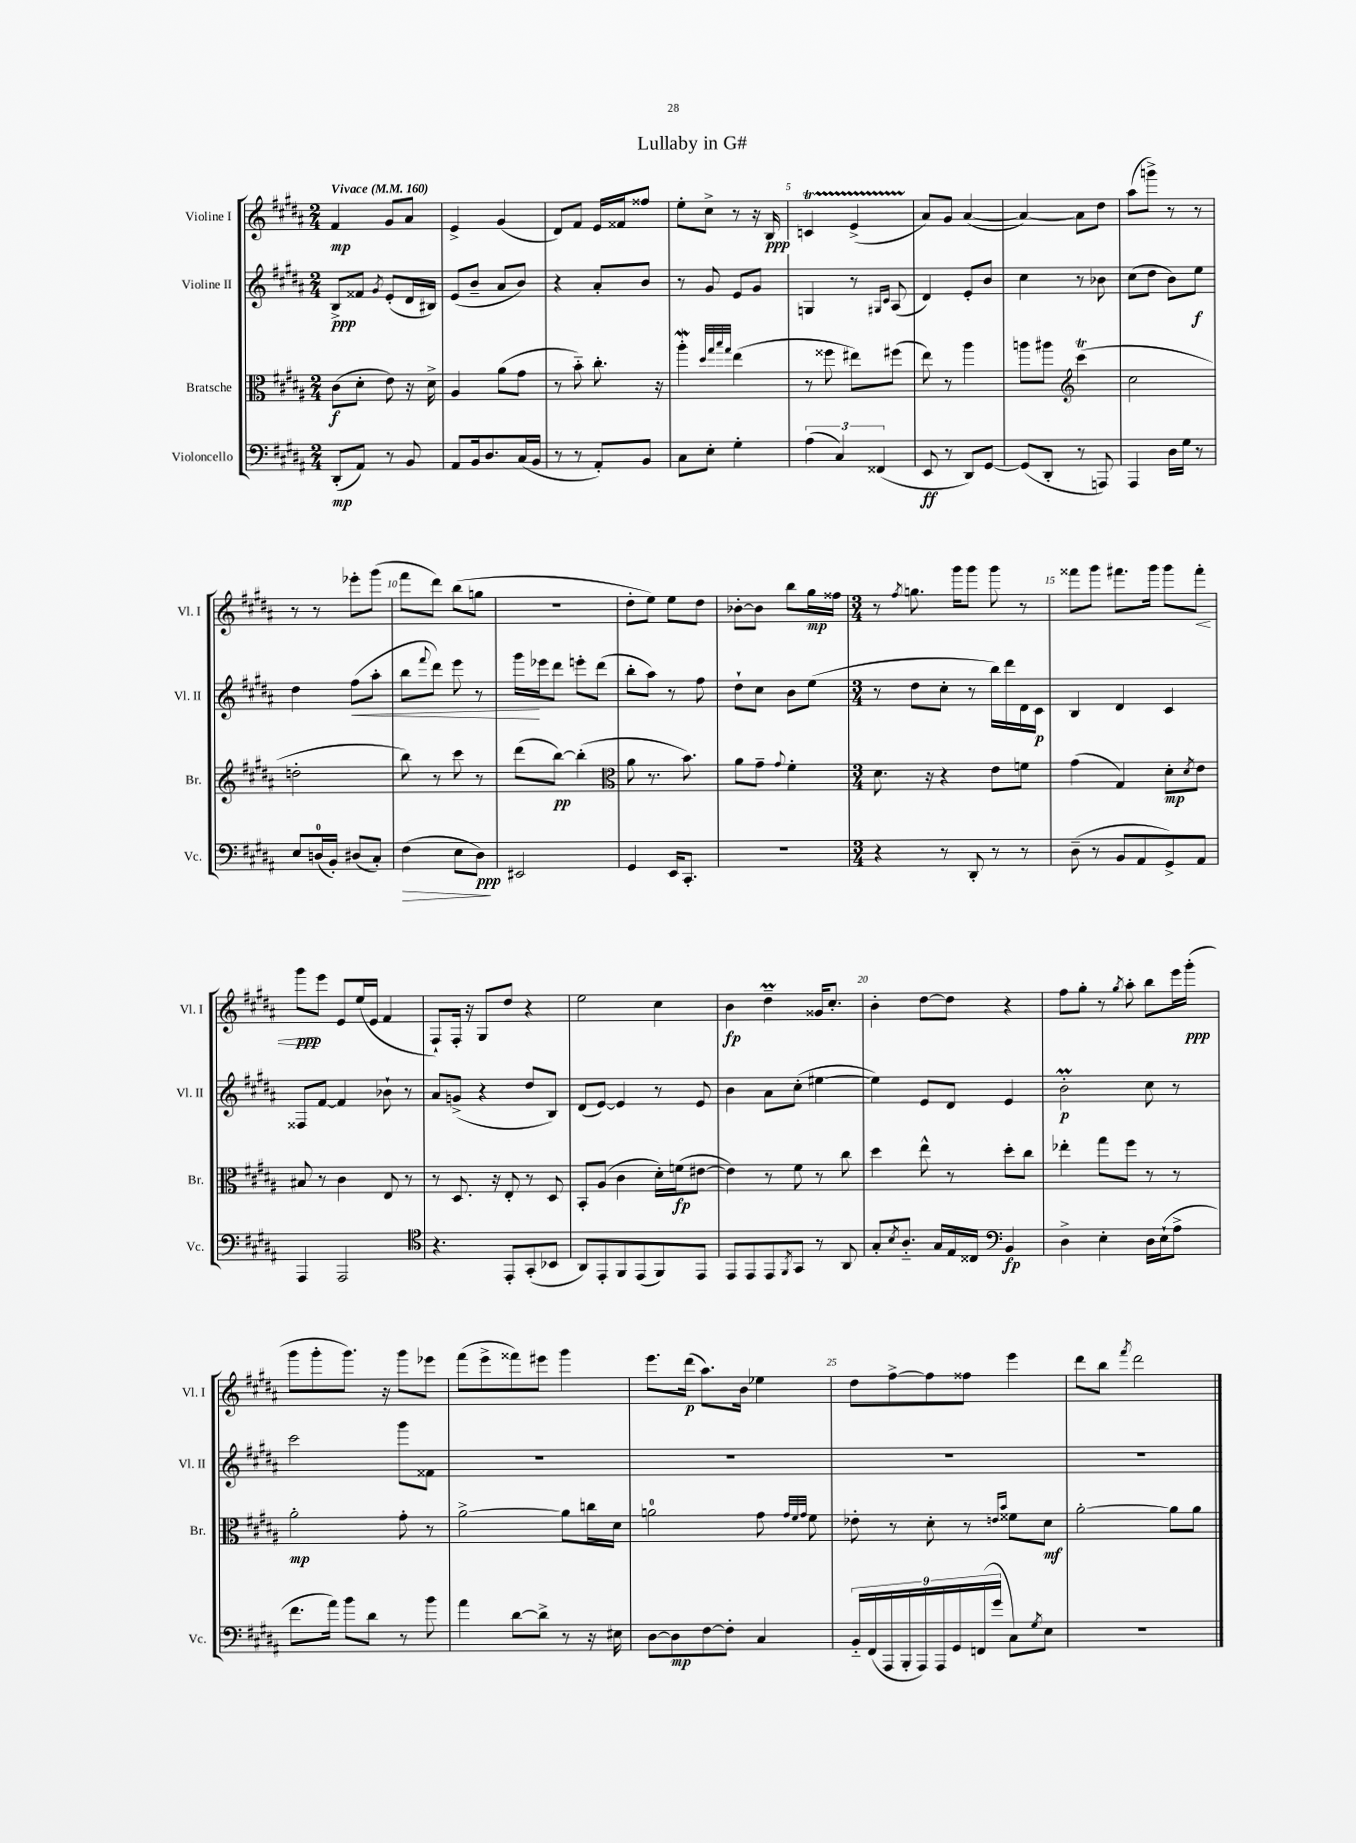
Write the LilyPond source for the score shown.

\header { title = "Lullaby in G#" }
<<
\new StaffGroup <<
\new Staff = "s0" \with { instrumentName = "Violine I" shortInstrumentName = "Vl. I" } {
    \clef treble \key b \major \numericTimeSignature \time 2/4 \tempo "Vivace" 4 = 160
    fis'4\mp gis'8 ais'8 |
    e'4-> gis'4( |
    dis'8) fis'8 e'16 fisis'16 fisis''8 |
    e''8-. cis''8-> r8 r16 b16\ppp |
    c'4\startTrillSpan e'4->( |
    ais'8\stopTrillSpan) gis'8 ais'4~( |
    ais'4~) ais'8 dis''8 |
    ais''8( g'''8->) r8 r8 |
    r8 r8 ees'''8-. gis'''8( |
    fis'''8 dis'''8) b''8( g''8 |
    R2 |
    dis''8-. e''8) e''8 dis''8 |
    bes'8~-. bes'8 b''8 gis''16\mp fisis''16 |
    \numericTimeSignature \time 3/4 r8 \acciaccatura { fis''8 } g''8. gis'''16 gis'''8 gis'''8 r8 |
    fisis'''8 gis'''8 fis'''8. gis'''16 gis'''8 fis'''8-.\< |
    gis'''8\ppp\! e'''8 e'8 e''16( e'16 fis'4 |
    fis8-!) fis16-. r16 gis8 dis''8 r4 |
    e''2 cis''4 |
    b'4\fp dis''4--\prall gisis'16 cis''8.-. |
    b'4-. dis''8~ dis''8 r4 |
    fis''8 gis''8-. r8 \acciaccatura { gis''8 } ais''8-. b''8 e'''16 gis'''16-.\ppp( |
    gis'''8 gis'''8-. gis'''8.) r16 gis'''8 ees'''8 |
    fis'''8( e'''8-> fisis'''8) eis'''8 gis'''4 |
    e'''8. dis'''16\p( ais''8.) b'16 ees''4 |
    dis''8 fis''8~-> fis''8 fisis''8 e'''4 |
    dis'''8 b''8 \acciaccatura { fis'''8 } dis'''2 \bar "|." |
}
\new Staff = "s1" \with { instrumentName = "Violine II" shortInstrumentName = "Vl. II" } {
    \clef treble \key b \major \numericTimeSignature \time 2/4
    b8->\ppp fisis'8 \acciaccatura { gis'8 } e'8-.( dis'16 bis16) |
    e'8( b'8-- ais'8 b'8) |
    r4 ais'8-. b'8 |
    r8 gis'8 e'8 gis'8 |
    g4 r8 \grace { gis16 cis'16 } ais8( |
    dis'4) e'8-. b'8 |
    cis''4 r8 bes'8 |
    cis''8( dis''8 b'8) e''8\f |
    dis''4 fis''8\<( ais''8-. |
    b''8 \appoggiatura { fis'''8 } dis'''8) e'''8 r8 |
    gis'''16\! ees'''16 dis'''8 e'''8-. dis'''8( |
    b''8-. ais''8) r8 fis''8 |
    dis''8-! cis''8 b'8 e''8( |
    \numericTimeSignature \time 3/4 r8 dis''8 cis''8-. r8 b''16) dis'''16 dis'16 cis'16\p |
    b4 dis'4 cis'4 |
    fisis8 fis'8~ fis'4 bes'8-! r8 |
    ais'8 g'8->( r4 dis''8 b8) |
    dis'8( e'8~) e'4 r8 e'8 |
    b'4 ais'8 cis''8-.( eis''4~ |
    eis''4) e'8 dis'8 e'4 |
    b'2-.\prall\p cis''8 r8 |
    cis'''2 gis'''8 fisis'8 |
    R2. |
    R2. |
    R2. |
    R2. \bar "|." |
}
\new Staff = "s2" \with { instrumentName = "Bratsche" shortInstrumentName = "Br." } {
    \clef alto \key b \major \numericTimeSignature \time 2/4
    cis'8\f( dis'8-. e'8) r16 dis'16-> |
    ais4 ais'8( gis'8 |
    r8 b'8-_) cis''8.-. r16 |
    ais''4-.\mordent \grace { dis''32 gis''32 b''32 gis''32 } e''4( |
    r8 fisis''8 eis''8) fis''8( |
    e''8) r8 ais''4 |
    a''8 ais''8 \clef treble cis'''4\trill( |
    cis''2 |
    d''2-. |
    b''8) r8 cis'''8 r8 |
    dis'''8( b''8~\pp) b''4-.( |
    \clef alto ais'8 r8. b'8.) |
    ais'8 gis'8-- \appoggiatura { gis'8 } fis'4-. |
    \numericTimeSignature \time 3/4 dis'8. r16 r4 e'8 f'8 |
    gis'4( gis4) dis'8-.\mp \acciaccatura { dis'8 } e'8 |
    bis8 r8 cis'4 e8 r8 |
    r8 dis8. r16 e8-. r8 dis8 |
    b,8-. ais8( cis'4 dis'16-.) f'16\fp( eis'8~ |
    eis'4) r8 fis'8 r8 cis''8 |
    dis''4 e''8-^ r8 dis''8-. cis''8 |
    ees''4-. gis''8 fis''8 r8 r8 |
    ais'2-.\mp gis'8-. r8 |
    ais'2~-> ais'8 c''16 dis'16 |
    a'2-0 gis'8 \grace { gis'32 fis'32 gis'32 } fis'8 |
    ees'8-. r8 dis'8-. r8 \grace { e'16 b'16 } fisis'8 dis'8\mf |
    ais'2~-. ais'8 ais'8 \bar "|." |
}
\new Staff = "s3" \with { instrumentName = "Violoncello" shortInstrumentName = "Vc." } {
    \clef bass \key b \major \numericTimeSignature \time 2/4
    dis,8-.\mp( ais,8) r8 b,8 |
    ais,8 b,16 dis8. cis16( b,16 |
    r8 r8 ais,8-.) b,8 |
    cis8 e8-. gis4-. |
    \tuplet 3/2 { ais4( cis4) fisis,4( } |
    e,8\ff r8 dis,8) gis,8~ |
    gis,8( dis,8-. r8 a,,8) |
    ais,,4 dis16 gis16 r8 |
    e8 d16-0( b,16-.) dis8( cis8-.) |
    fis4\>( e8 dis8\ppp\!) |
    eis,2 |
    gis,4 e,16 cis,8.-. |
    R2 |
    \numericTimeSignature \time 3/4 r4 r8 dis,8-. r8 r8 |
    dis8--( r8 b,8 ais,8 gis,8->) ais,8 |
    ais,,4 ais,,2 |
    \clef tenor r4. e,8-. gis,8-.( bes,8 |
    ais,8) e,8-. fis,8 e,8( fis,8) e,8 |
    e,8 e,8 e,8 \acciaccatura { fis,8 } gis,8 r8 ais,8 |
    gis8-. \acciaccatura { b8 } ais8.-_ gis16 e16 cisis16 \clef bass b,4\fp |
    dis4-> e4-. dis16 e16-!( ais8-> |
    fis'8. ais'16) b'8 dis'8 r8 b'8 |
    ais'4 dis'8~ dis'8-> r8 r16 eis16 |
    dis8~ dis8\mp fis8~ fis8-. cis4 |
    \tuplet 9/8 { b,16-_ fis,16( ais,,16 b,,16-. ais,,16) ais,,16 gis,16 f,16( gis'16 } cis8) \acciaccatura { gis8 } e8 |
    R2. \bar "|." |
}
>>
>>
\layout { \context { \Score \override BarNumber.break-visibility = ##(#f #t #t) barNumberVisibility = #(every-nth-bar-number-visible 5) } }
